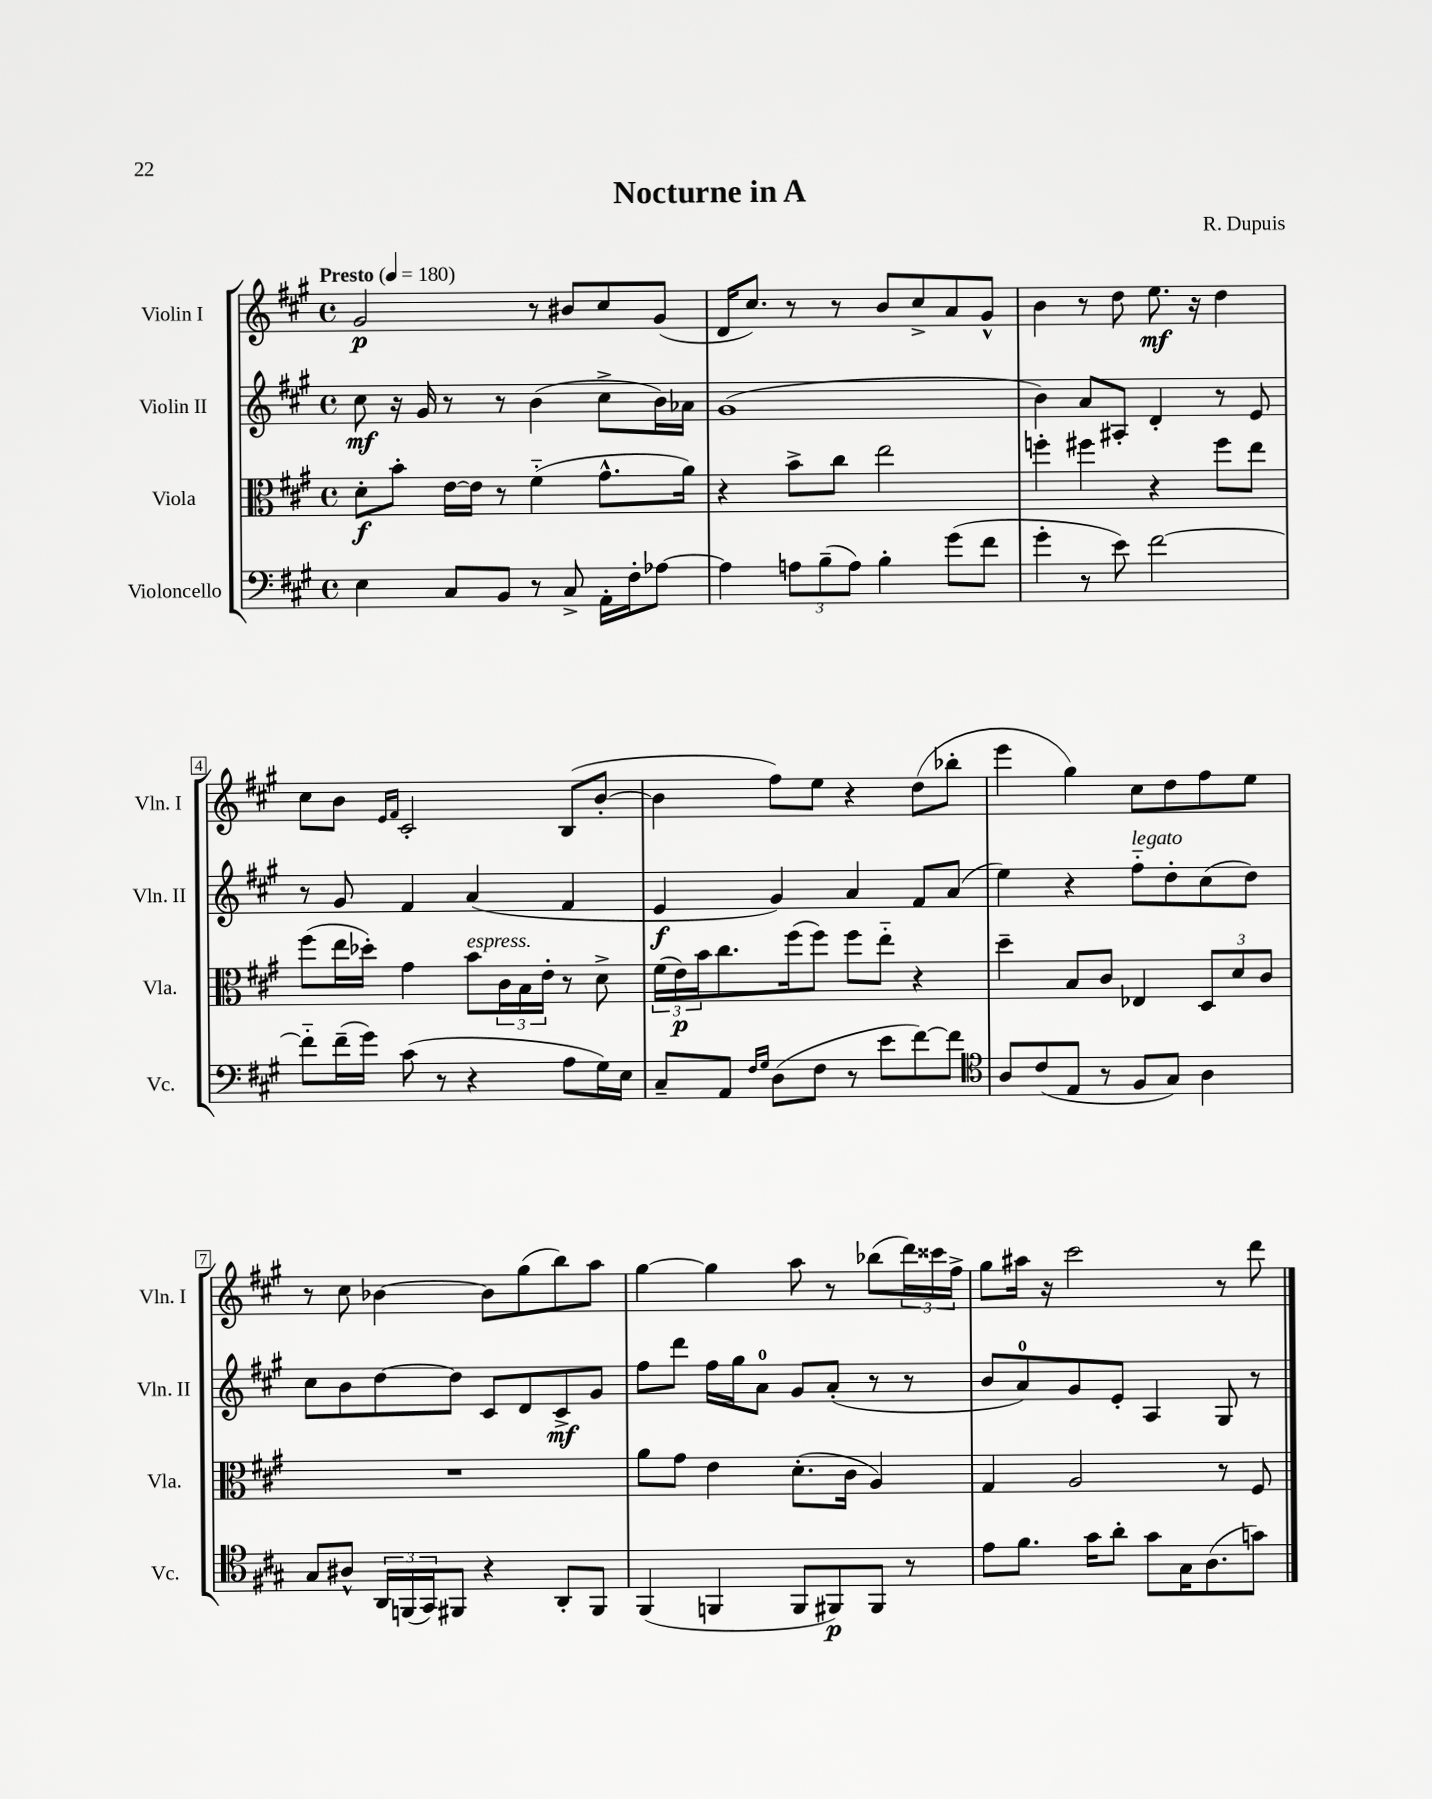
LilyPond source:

\header { title = "Nocturne in A" composer = "R. Dupuis" }
<<
\new StaffGroup <<
\new Staff = "s0" \with { instrumentName = "Violin I" shortInstrumentName = "Vln. I" } {
    \clef treble \key a \major \defaultTimeSignature \time 4/4 \tempo "Presto" 4 = 180
    gis'2\p r8 bis'8 cis''8 gis'8( |
    d'16 cis''8.) r8 r8 b'8 cis''8-> a'8 gis'8-^ |
    b'4 r8 d''8 e''8.\mf r16 d''4 |
    cis''8 b'8 \grace { e'16 fis'16 } cis'2-. b8( b'8~-. |
    b'4 fis''8) e''8 r4 d''8( bes''8-. |
    e'''4 gis''4) cis''8 d''8 fis''8 e''8 |
    r8 cis''8 bes'4~ bes'8 gis''8( b''8) a''8 |
    gis''4~ gis''4 a''8 r8 bes''8( \tuplet 3/2 { d'''16) cisis'''16 fis''16-> } |
    gis''8 ais''16 r16 cis'''2 r8 d'''8 \bar "|." |
}
\new Staff = "s1" \with { instrumentName = "Violin II" shortInstrumentName = "Vln. II" } {
    \clef treble \key a \major \defaultTimeSignature \time 4/4
    cis''8\mf r16 gis'16 r8 r8 b'4( cis''8-> b'16) aes'16 |
    gis'1( |
    b'4) a'8 ais8-. d'4-. r8 e'8 |
    r8 gis'8 fis'4 a'4( fis'4 |
    e'4\f gis'4) a'4 fis'8 a'8( |
    e''4) r4 fis''8-_^\markup { \italic "legato" } d''8-. cis''8( d''8) |
    cis''8 b'8 d''8~ d''8 cis'8 d'8 cis'8->\mf gis'8 |
    fis''8 d'''8 fis''16 gis''16 a'8-0 gis'8 a'8-.( r8 r8 |
    b'8 a'8-0) gis'8 e'8-. a4 gis8 r8 \bar "|." |
}
\new Staff = "s2" \with { instrumentName = "Viola" shortInstrumentName = "Vla." } {
    \clef alto \key a \major \defaultTimeSignature \time 4/4
    d'8-.\f b'8-. e'16~ e'16 r8 fis'4-_( gis'8.-^ a'16) |
    r4 b'8-> cis''8 e''2 |
    f''4-. fis''4 r4 fis''8 e''8 |
    fis''8( e''16 des''16-.) gis'4 b'8^\markup { \italic "espress." } \tuplet 3/2 { cis'16 b16 e'16-. } r8 d'8-> |
    \tuplet 3/2 { fis'16( e'16\p) b'16 } cis''8. fis''16( fis''8) fis''8 e''8-_ r4 |
    d''4-- b8 cis'8 ees4 \tuplet 3/2 { d8 d'8 cis'8 } |
    R1 |
    a'8 gis'8 e'4 d'8.-.( cis'16 a4) |
    gis4 a2 r8 fis8 \bar "|." |
}
\new Staff = "s3" \with { instrumentName = "Violoncello" shortInstrumentName = "Vc." } {
    \clef bass \key a \major \defaultTimeSignature \time 4/4
    e4 cis8 b,8 r8 cis8-> a,16-. fis16-. aes8~ |
    aes4 \tuplet 3/2 { a8 b8--( a8) } b4-. gis'8( fis'8 |
    gis'4-. r8 e'8) fis'2~ |
    fis'8-_ fis'16--( gis'16) cis'8( r8 r4 a8 gis16) e16 |
    cis8-- a,8 \grace { fis16 gis16 } d8( fis8 r8 e'8 fis'8~) fis'8 |
    \clef tenor a8 cis'8( e8 r8 fis8 gis8) a4 |
    gis8 ais8-^ \tuplet 3/2 { a,16 f,16( gis,16) } fis,8 r4 a,8-. fis,8 |
    fis,4( f,4 f,8 fis,8\p) fis,8 r8 |
    e'8 fis'8. gis'16 a'8-. gis'8 gis16 a8.( g'8) \bar "|." |
}
>>
>>
\layout { \context { \Score \override BarNumber.stencil = #(make-stencil-boxer 0.1 0.3 ly:text-interface::print) } }
